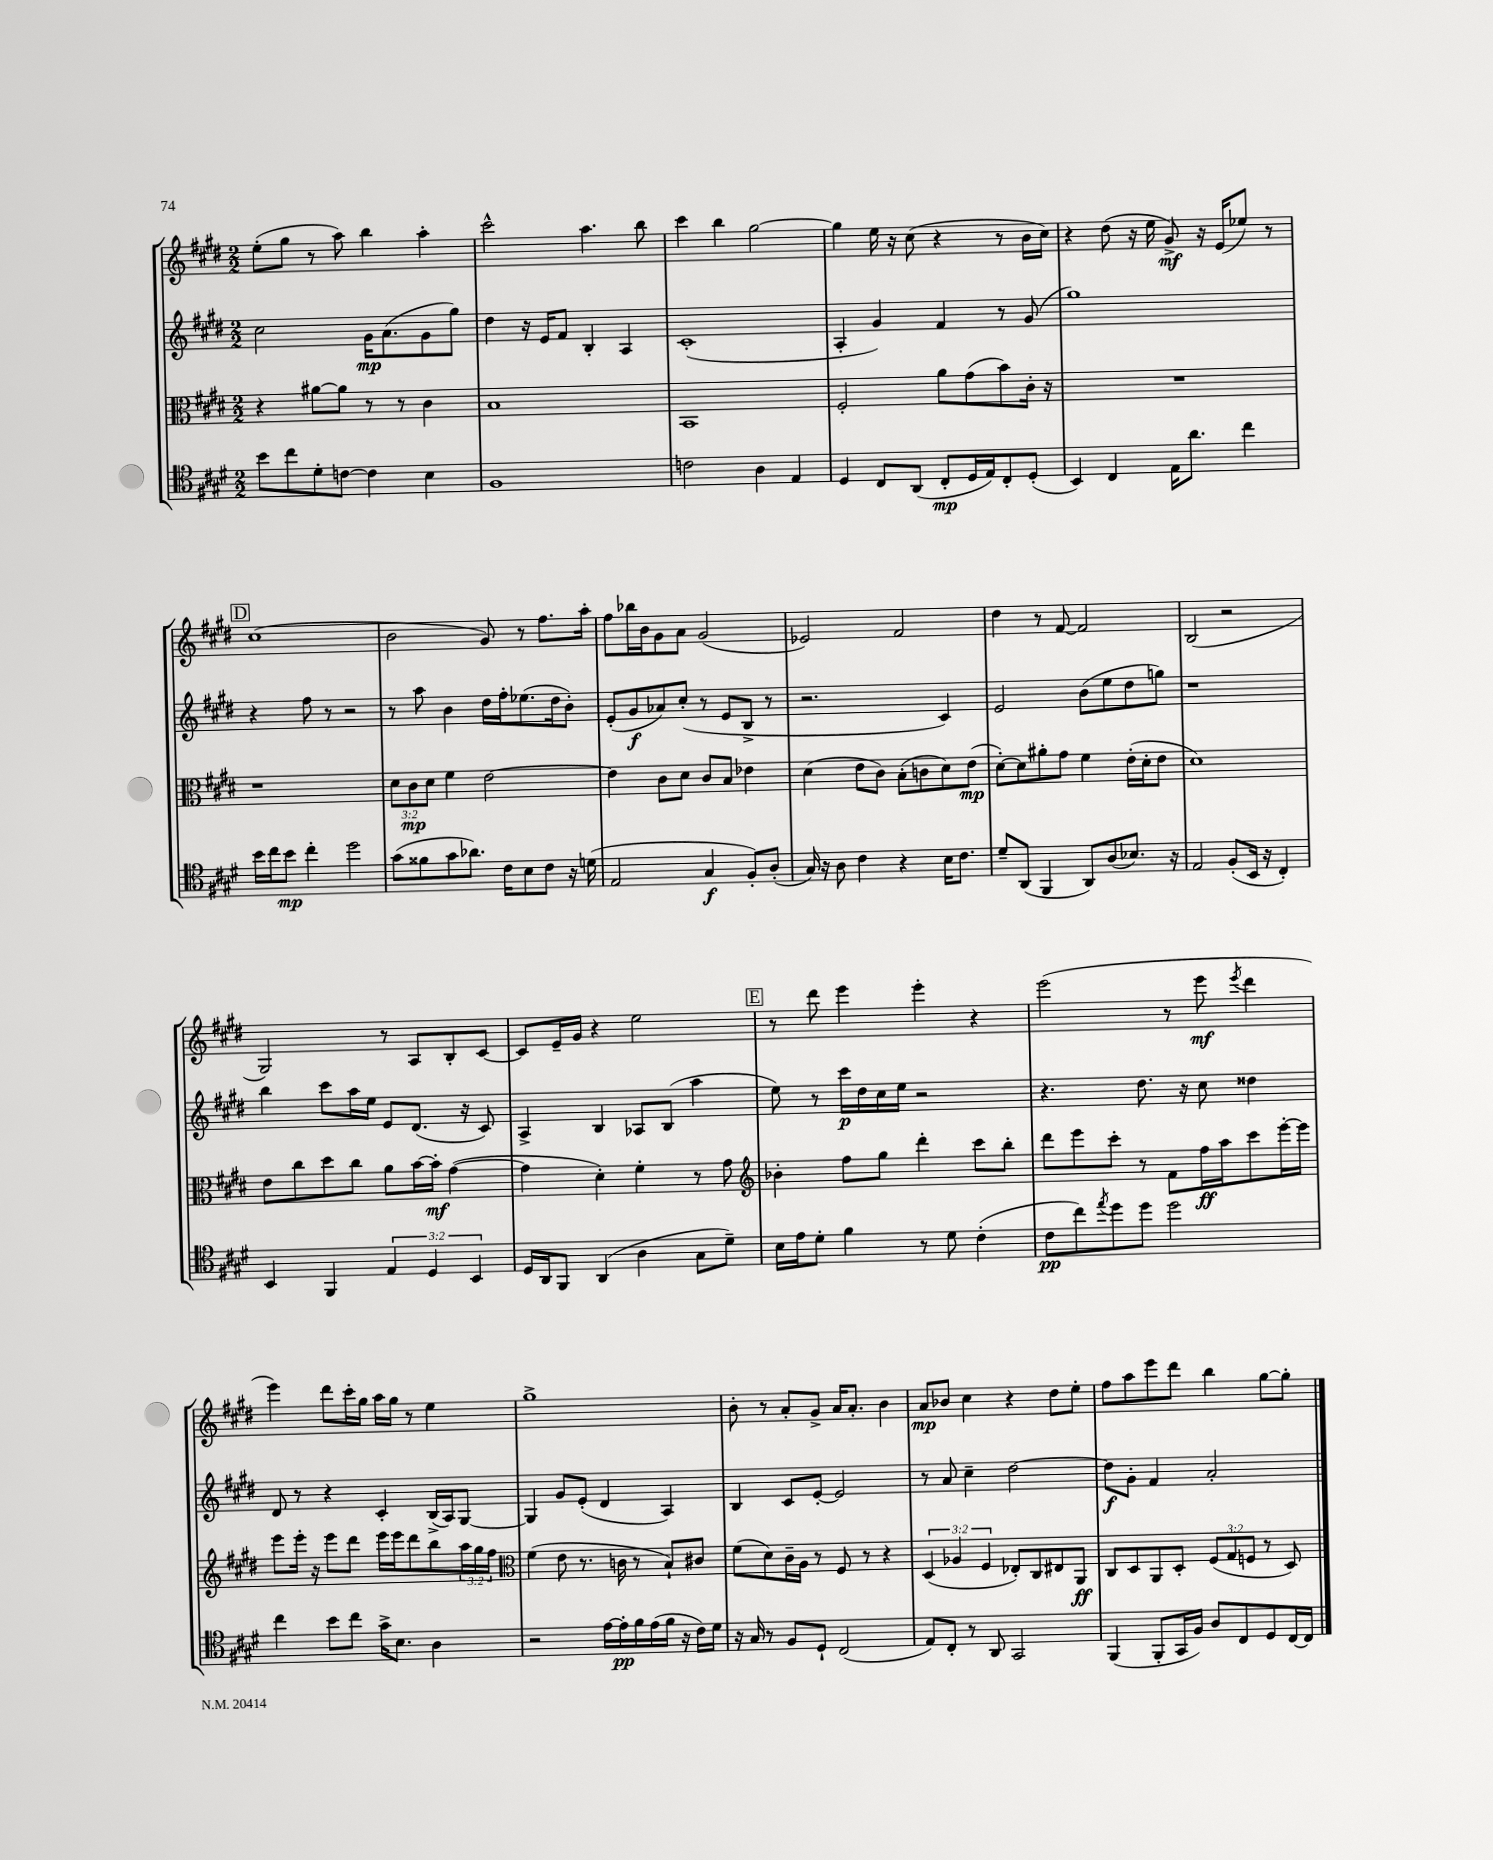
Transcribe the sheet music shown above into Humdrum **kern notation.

**kern	**kern	**kern	**kern
*staff4	*staff3	*staff2	*staff1
*clefC4	*clefC3	*clefG2	*clefG2
*k[f#c#g#d#]	*k[f#c#g#d#]	*k[f#c#g#d#]	*k[f#c#g#d#]
*M2/2	*M2/2	*M2/2	*M2/2
8b\L	4r	2cc#\	(8ee'\L
8cc#\	.	.	8gg#\J
8d#'\	[8a#\L	.	8r
[8c\J	8a#\]J	.	8aa\)
4c\]	8r	16g#\LK	4bb\
.	.	(8.a\	.
.	8r	.	.
4B\	4c#\	8g#\	4aa'\
.	.	8gg#\J)	.
=	=	=	=
1F#	1B	4dd#\	2ccc#^^\
.	.	16r	.
.	.	16e/LK	.
.	.	8f#/J	.
.	.	4B'/	4.aa\
.	.	4A/	.
.	.	.	8bb\
=	=	=	=
2c\	1BB	(1c#'	4ccc#\
.	.	.	4bb\
4A\	.	.	[2gg#\
4E/	.	.	.
=	=	=	=
4D#/	2F#'/	4A'/	4gg#\]
8C#/L	.	4g#/)	16ee\
.	.	.	16r
(8AA/J	.	.	(8cc#\
8C#'/L	8a\L	4f#/	4r
16D#/L	(8g#\	.	.
16E/J)	.	.	.
8C#'/	8b\)	8r	8r
(8D#'/J	16c#'\Jk	(8g#/	16b\LL
.	16r	.	16cc#\JJ)
=	=	=	=
4BB/)	1r	1gg#)	4r
4C#/	.	.	(8dd#\
.	.	.	16r
.	.	.	16ee\
16E\LK	.	.	8g#^/)
8.a\J	.	.	.
.	.	.	16r
.	.	.	(16e/LK
4cc#\	.	.	8ee-/J)
.	.	.	8r
=	=	=	=
16b\LL	1r	4r	(1cc#
16cc#\J	.	.	.
8b\J	.	.	.
4cc#'\	.	8ff#\	.
.	.	8r	.
2dd#\	.	2r	.
=	=	=	=
(8g#\L	12d#\L	8r	2b\
.	12c#\	.	.
8f##\	.	8aa\	.
.	12d#\J	.	.
8g#\	4f#\	4b\	.
8.a-\J)	.	.	.
.	[2e\	16dd#\LL	8g#/)
16c#\LK	.	16ff#'\J	.
8B\	.	(8.ee-\	8r
8c#\J	.	.	8.ff#\L
.	.	16dd#\k	.
16r	.	8b'\J)	.
(16d\	.	.	16aa'\Jk
=	=	=	=
2E/	4e\]	(8e'/L	8ff#\L
.	.	8g#/	16bb-\L
.	.	.	16b\J
.	8c#\L	8a-/)	8g#\
.	8d#\J	(8cc#'/J	8a\J
4G#/	8c#/L	8r	(2g#/
.	8B/J	8e/L	.
8F#'/L)	4e-\	8B^/J	.
(8A'/J	.	8r	.
=	=	=	=
16G#/)	(4d#\	2.r	2e-/)
16r	.	.	.
8A\	.	.	.
4c#\	8e\L	.	.
.	8c#\J)	.	.
4r	(8B'\L	.	2f#/
.	8c\	.	.
16B\LK	8d#\)	4c#/)	.
8.c#\J	.	.	.
.	(8e\J	.	.
=	=	=	=
8d#~/L	[8d#'\L)	2e/	4dd#\
(8AA/J	8d#\]	.	.
4FF#/	8a#'\	.	8r
.	8g#\J	.	[8f#/
8AA/L)	4f#\	(8b\L	2f#/]
(8A/	.	8ee\	.
8.B-/J)	(16e'\LL	8dd#\	.
.	16d#'\J	.	.
.	8e\J	8gg\J)	.
16r	.	.	.
=	=	=	=
2E/	1d#)	1r	(2B/
(8F#'/L	.	.	2r
16BB/Jk	.	.	.
16r	.	.	.
4C#'/)	.	.	.
=	=	=	=
4BB/	8e\L	4bb\	2G#/)
.	8cc#\	.	.
4FF#/	8dd#\	8ccc#\L	.
.	8cc#\J	16aa\L	.
.	.	16ee\JJ	.
6E/	8a\L	8e/L	8r
.	[16b\L	(8.d#/J	8A/L
6D#/	.	.	.
.	16b'\]JJ	.	.
.	([4g#\	.	8B'/
.	.	16r	.
6BB/	.	.	.
.	.	8c#/)	[8c#/J
=	=	=	=
16D#/LL	4g#\]	4A^/	8c#/]L
16AA/J	.	.	.
8FF#/J	.	.	16e~/L
.	.	.	16g#/JJ
(4AA/	4d#'\)	4B/	4r
4A\	4f#'\	8A-/L	2ee\
.	.	(8B/J	.
8G#\L	8r	4aa\	.
8d#~\J)	8g#\	.	.
=	=	=	=
*	*clefG2	*	*
16B\LL	4b-'\	8ee\)	8r
16e\J	.	.	.
8d#'\J	.	8r	8ddd#\
4f#\	8ff#\L	16ccc#\LL	4eee\
.	.	16dd#\	.
.	8gg#\J	16cc#\	.
.	.	16ee\JJ	.
8r	4ddd#'\	2r	4eee'\
8d#\	.	.	.
(4c#'\	8ccc#\L	.	4r
.	8bb'\J	.	.
=	=	=	=
8c#\L	8ddd#\L	4.r	(2eee\
8cc#\)	8eee\	.	.
8qee/	.	.	.
8dd#\	8ccc#'\J	.	.
8dd#\J	8r	8.dd#\	.
2dd#\	8f#\L	.	8r
.	.	16r	.
.	16ff#\L	8cc#\	8eee\
.	16aa\J	.	.
.	.	.	8qeee/
.	8ccc#\	4dd##\	4ddd#\
.	[16eee'\L	.	.
.	16eee\]JJ	.	.
=	=	=	=
4cc#\	8eee\L	8d#/	4eee\)
.	16eee'\Jk	8r	.
.	16r	.	.
8b\L	8eee\L	4r	8ddd#\L
8cc#\J	8ddd#\J	.	16ccc#'\L
.	.	.	16gg#\JJ
16g#^\LK	16eee\LL	4c#'/	16aa\LL
8.B\J	16eee\J	.	16gg#\JJ
.	8ddd#\	.	8r
4A\	8bb\	(16B^/LL	4ee\
.	.	16A/J)	.
.	24aa\L	[8G#/J	.
.	24gg#\	.	.
.	24ff#\JJ	.	.
=	=	=	=
*	*clefC3	*	*
2r	(4f#\	4G#/]	1gg#^
.	8e\	8g#/L	.
.	8.r	(8e'/J	.
[16e\LL	.	4d#/	.
16e'\]	16c\	.	.
16f#\	8r	.	.
(16e\	.	.	.
16f#\JJ	8B`/L)	4A/)	.
16r	.	.	.
16c#\LL)	8c#/J	.	.
16d#\JJ	.	.	.
=	=	=	=
16r	(8f#\L	4B/	8b'\
16G#/	.	.	.
8r	8d#\)	.	8r
8F#/L	16c#~\L	8c#/L	8a'/L
.	16A\JJ	.	.
8D#`/J	8r	[8e'/J	8g#^/J
(2C#/	8F#/	2e/]	16a/LK
.	.	.	8.a'/J
.	8r	.	.
.	4r	.	4b\
=	=	=	=
8E/L)	(6D#/	8r	8a/L
8C#'/J	.	8a/	8b-/J
.	6A-/	.	.
8r	.	4cc#~\	4cc#\
.	6F#/	.	.
8AA/	.	.	.
2GG#/	8E-'/L)	[2dd#\	4r
.	8C#/	.	.
.	8E#/	.	8dd#\L
.	8AA/J	.	8ee'\J
=	=	=	=
(4FF#/	8C#/L	8dd#\]L	8ff#\L
.	8D#/	8g#'\J	8aa\
8FF#'/L	8AA/	4f#/	8eee\
16GG#/L	8D#'/J	.	8ddd#\J
16F#/JJ)	.	.	.
8A/L	(12F#/L	2a'/	4bb\
.	12G#/	.	.
8C#/	.	.	.
.	12F/J	.	.
8D#/	8r	.	[8gg#\L
[16C#/L	8D#/)	.	8gg#'\]J
16C#/]JJ	.	.	.
==	==	==	==
*-	*-	*-	*-
